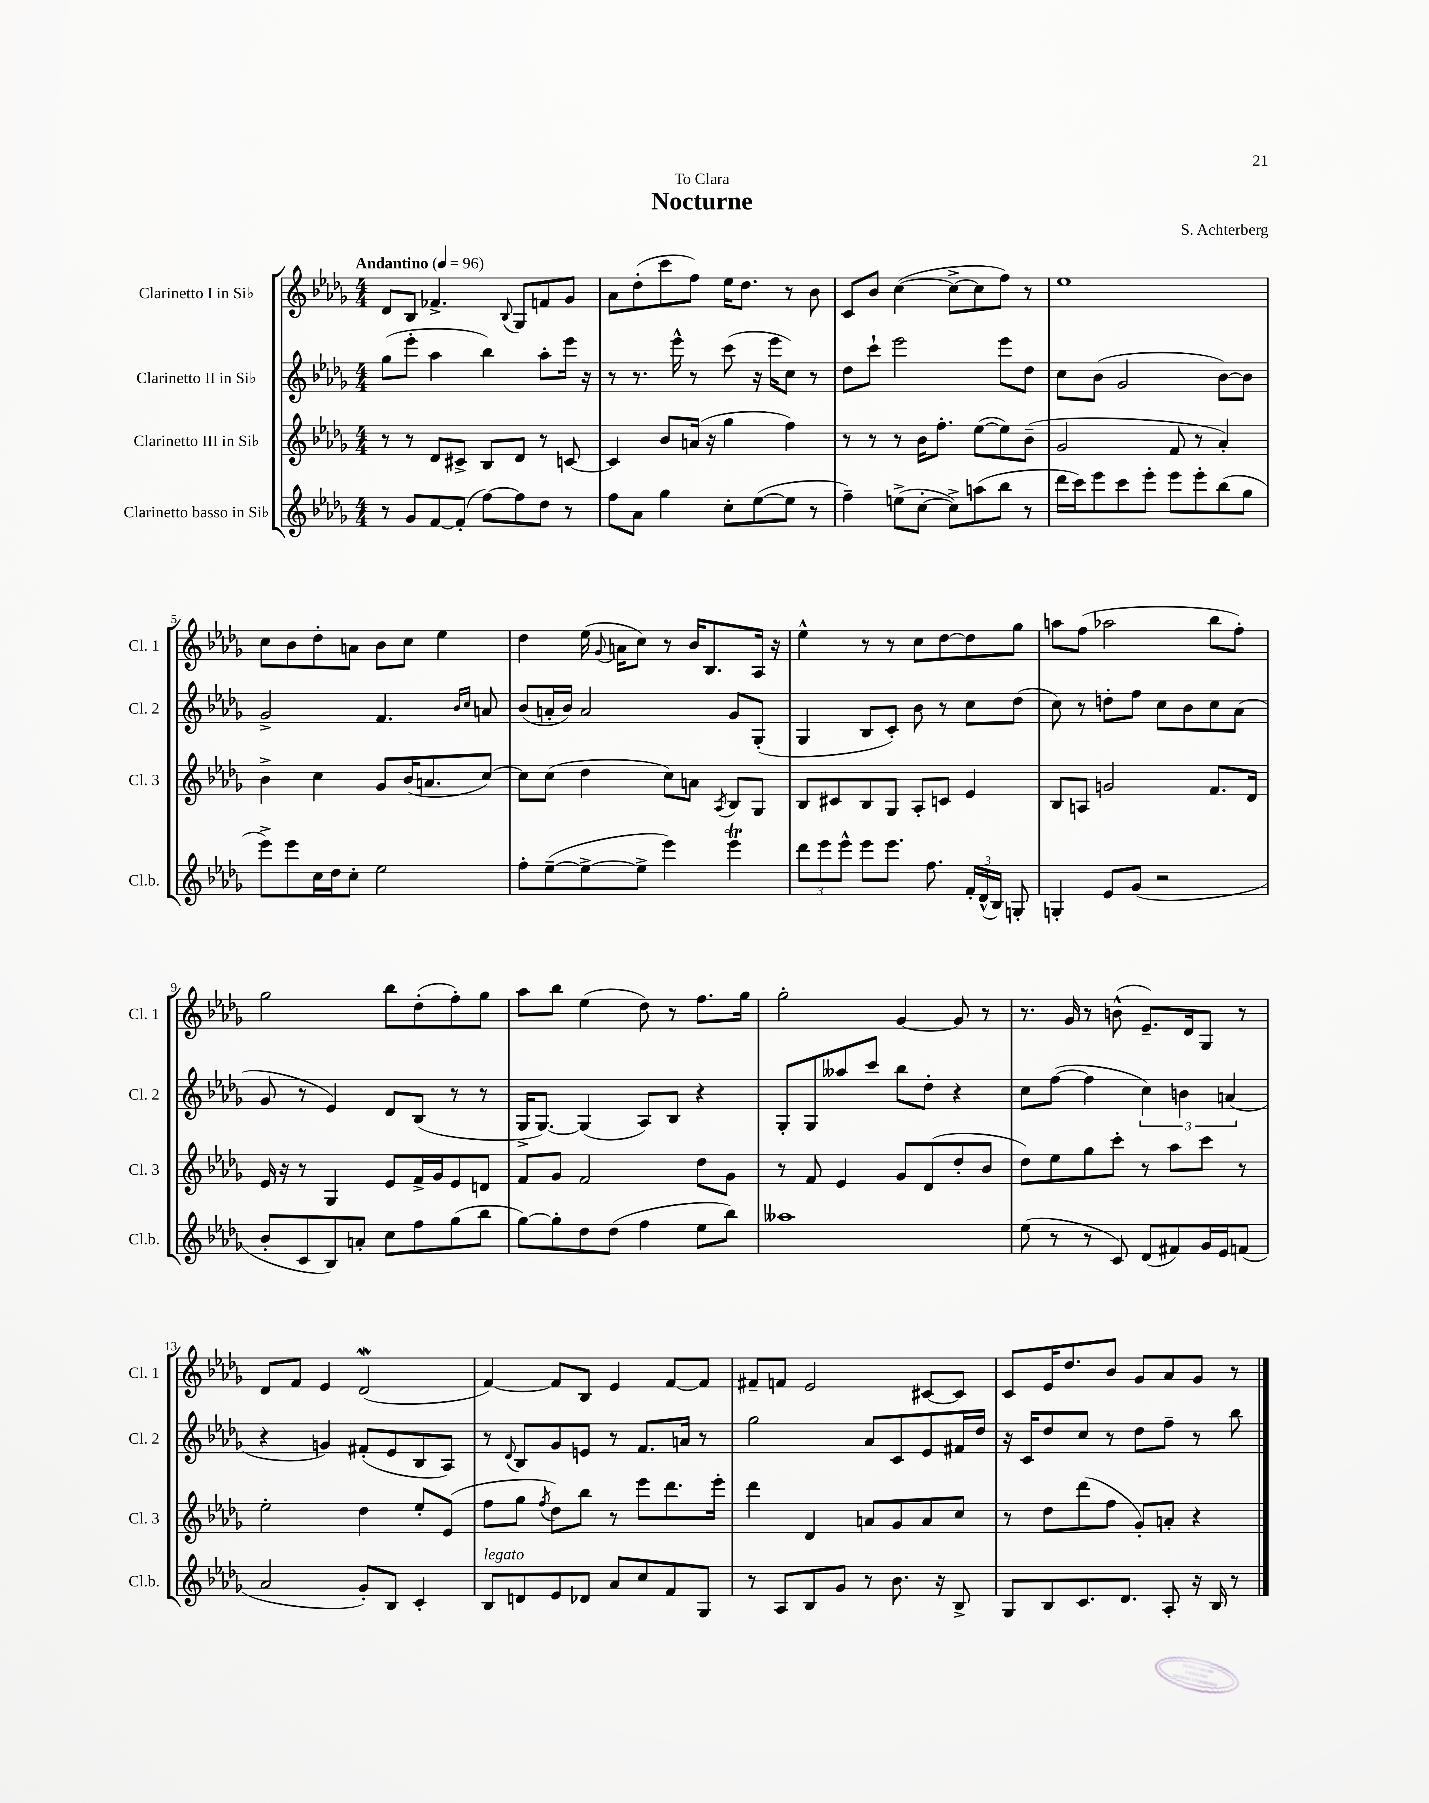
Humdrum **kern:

**kern	**kern	**kern	**kern
*staff4	*staff3	*staff2	*staff1
*clefG2	*clefG2	*clefG2	*clefG2
*k[b-e-a-d-g-]	*k[b-e-a-d-g-]	*k[b-e-a-d-g-]	*k[b-e-a-d-g-]
*M4/4	*M4/4	*M4/4	*M4/4
*MM96	*MM96	*MM96	*MM96
8r	8r	(8gg-	8d-
8g-	8r	8eee-'	8B-
[8f	8d-	4aa-	4.f-^
(8f']	8c#^	.	.
[8ff)	8B-	4bb-)	.
.	.	.	8qqB-
8ff]	8d-	.	8G-
8dd-	8r	8aa-'	8f
8r	[8c	16eee-	8g-
.	.	16r	.
=	=	=	=
8ff	4c]	8r	8a-
8a-	.	8.r	(8dd-'
4gg-	8b-	.	8ccc
.	.	16eee-^^	.
.	(16a	8r	8ff)
.	16r	.	.
8cc'	4gg-	(8ccc	16ee-
.	.	.	8.dd-
([8ee-	.	16r	.
.	.	16eee-	.
8ee-]	4ff)	8cc)	8r
8r	.	8r	8b-
=	=	=	=
4ff~)	8r	8dd-	8c
.	8r	8ccc`	8b-
(8ee^	8r	2eee-	([4cc
[8cc'	16b-	.	.
.	8.ff'	.	.
8cc^])	.	.	8cc^_
(8aa	([8ee-	.	8cc]
8bb-	8ee-])	8eee-	8ff)
8r	(8b-~	8dd-	8r
=	=	=	=
16ddd-	2g-	8cc	1ee-
16ccc)	.	.	.
8eee-	.	(8b-	.
8ccc	.	2g-	.
8eee-'	.	.	.
8eee-	8f	.	.
8eee-'	8r	.	.
(8bb-	4a-')	[8b-)	.
8gg-	.	8b-]	.
=	=	=	=
8eee-^)	4b-^	2g-^	8cc
8eee-	.	.	8b-
16cc	4cc	.	8dd-'
16dd-	.	.	.
8cc'	.	.	8a
2ee-	8g-	4.f	8b-
.	(16b-	.	8cc
.	8.a	.	.
.	.	.	4ee-
.	.	16qqb-	.
.	.	16qqcc	.
.	[8cc)	8a	.
=	=	=	=
8ff'	8cc]	(8b-	4dd-
([8ee-~	(8cc	16a'	.
.	.	16b-)	.
8ee-^_	4dd-	2a	(16ee-
.	.	.	8qqg-
.	.	.	16a
8ee-^]	.	.	8cc)
4eee-)	8cc)	.	8r
.	8a	.	16b-
.	.	.	8.B-
.	8qA-	.	.
4eee-	8B-	8g-	.
.	8G-	(8G-'	16A-
.	.	.	16r
=	=	=	=
12ddd-	8B-	4G-	4ee-^^
12eee-	.	.	.
.	8c#	.	.
12eee-^^	.	.	.
8eee-	8B-	8B-	8r
8.eee-	8G-	8c')	8r
.	8A-'	8b-	8cc
8.ff	.	.	.
.	8c	8r	[8dd-
24f'	4e-	8cc	8dd-]
(24d-^^	.	.	.
24B-)	.	.	.
8G'	.	(8dd-	8gg-
=	=	=	=
4G'	8B-	8cc)	8aa
.	8A	8r	(8ff
8e-	2g	8dd'	2aa-
(8g-	.	8ff	.
2r	.	8cc	.
.	.	8b-	.
.	8.f	8cc	8bb-
.	.	(8a-	8ff')
.	16d-	.	.
=	=	=	=
8b-'	16e-	8g-	2gg-
.	16r	.	.
8c	8r	8r	.
8B-)	4G-	4e-)	.
8a'	.	.	.
8cc	8e-	8d-	8bb-
8ff	16f^	(8B-	(8dd-'
.	16g-	.	.
(8gg-	8e-	8r	8ff')
8bb-	8d	8r	8gg-
=	=	=	=
[8gg-)	8f	16G-^	8aa-
.	.	[8.G-)	.
8gg-']	8g-	.	8bb-
8dd-	2f	(4G-]	(4ee-
(8dd-	.	.	.
4ff	.	8A-)	8dd-)
.	.	8B-	8r
8ee-	8dd-	4r	8.ff
8bb-)	8g-	.	.
.	.	.	16gg-
=	=	=	=
1aa--	8r	8G-'	2gg-'
.	8f	8G-	.
.	4e-	8aa--	.
.	.	8ccc	.
.	8g-	8bb-	[4g-
.	(8d-	8dd-'	.
.	8dd-'	4r	8g-]
.	8b-	.	8r
=	=	=	=
(8ee-	8dd-)	8cc	8.r
8r	8ee-	([8ff	.
.	.	.	16g-
8r	8gg-	4ff]	8r
8c)	8ccc'	.	(8b^^
(8d-	8r	6cc)	8.e-~)
8f#)	8aa-	.	.
.	.	6b	.
.	.	.	16d-
16g-	8ccc	.	8G-
16e-	.	.	.
.	.	(6a	.
(8f	8r	.	8r
=	=	=	=
2a-	2ee-'	4r	8d-
.	.	.	8f
.	.	4g)	4e-
8g-')	4dd-	(8f#'	(2d-
8B-	.	8e-	.
4c'	8ee-'	8B-	.
.	(8e-	8A-)	.
=	=	=	=
8B-	8ff	8r	[4f)
.	.	8qqd-	.
8d	8gg-	8B-	.
.	8qff	.	.
8e-	8dd-)	8g-	8f]
8d-	8bb-	8e	8B-
8a-	8r	8r	4e-
8cc	8eee-	8.f	.
8f	8.ddd-	.	[8f
.	.	16a	.
8G-	.	8r	8f]
.	16eee-'	.	.
=	=	=	=
8r	4ddd-	2gg-	8f#~
8A-	.	.	8f
8B-	4d-	.	2e-
8g-	.	.	.
8r	8a	8a-	.
8.b-	8g-	8c	.
.	8a	8e-	[8c#
16r	.	.	.
8B-^	8cc	16f#	8c#]
.	.	16dd-	.
=	=	=	=
8G-	8r	16r	8c
.	.	16c	.
8B-	8dd-	8dd-	16e-
.	.	.	8.dd-
8.c	(8ddd-	8cc	.
.	8ff	8r	8b-
8.d-	.	.	.
.	8g-')	8dd-	8g-
8A-'	8a'	8ff~	8a-
16r	4r	8r	8g-
16B-	.	.	.
8r	.	8bb-	8r
==	==	==	==
*-	*-	*-	*-
